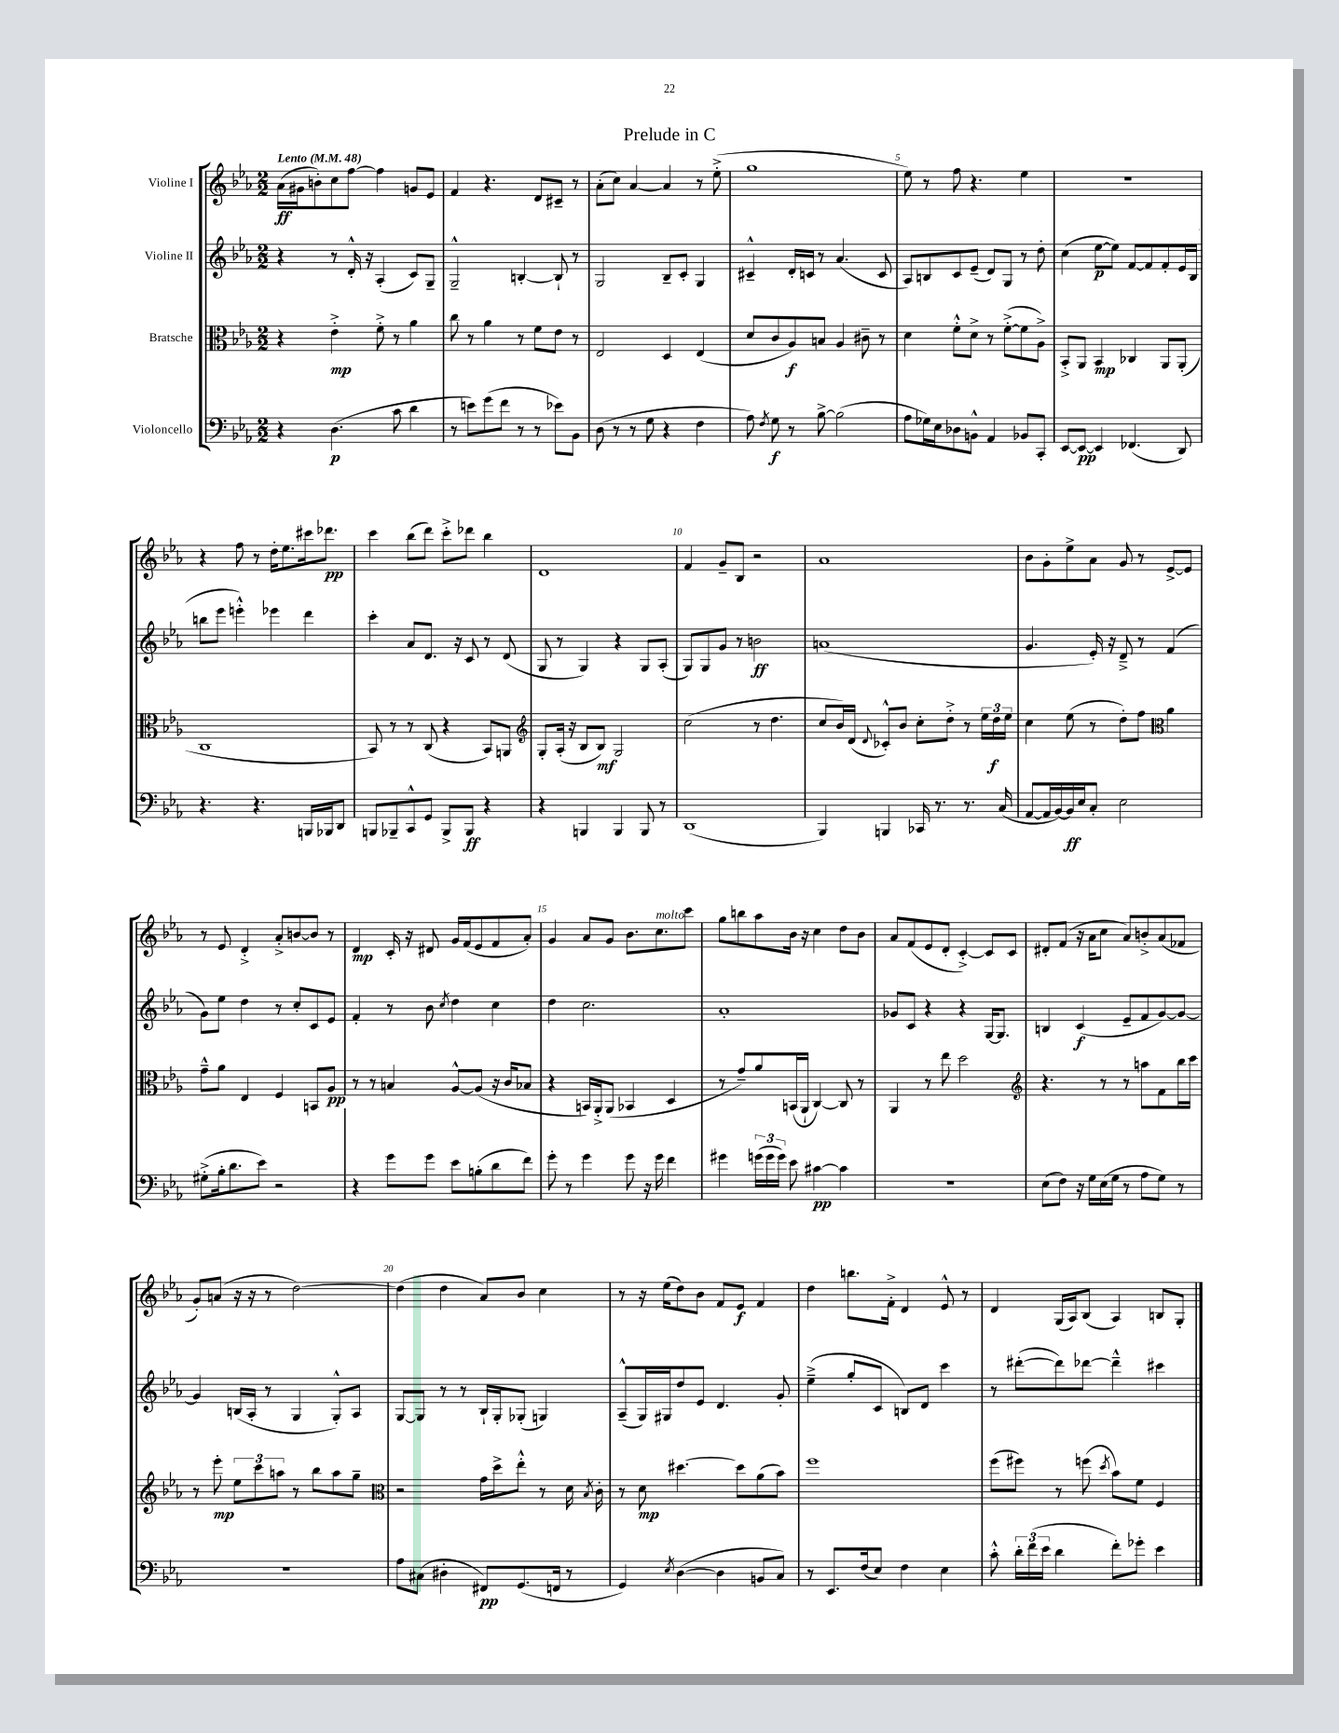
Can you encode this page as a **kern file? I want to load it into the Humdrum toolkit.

**kern	**dynam	**kern	**dynam	**kern	**dynam	**kern	**dynam
*part4	*part4	*part3	*part3	*part2	*part2	*part1	*part1
*staff4	*staff4	*staff3	*staff3	*staff2	*staff2	*staff1	*staff1
*I"Violoncello	*	*I"Bratsche	*	*I"Violine II	*	*I"Violine I	*
*clefF4	*	*clefC3	*	*clefG2	*	*clefG2	*
*k[b-e-a-]	*	*k[b-e-a-]	*	*k[b-e-a-]	*	*k[b-e-a-]	*
*M2/2	*	*M2/2	*	*M2/2	*	*M2/2	*
*MM48	*	*MM48	*	*MM48	*	*MM48	*
=1	=1	=1	=1	=1	=1	=1	=1
!	!	!	!	!	!	!LO:TX:a:B:t=Lento	!
4r	.	4r	.	4r	.	(16a-\LL	ff
.	.	.	.	.	.	16g#X\J	.
.	.	.	.	.	.	8bn'\)	.
(4.D\	p	4e-'^\	mp	8r	.	8cc\	.
.	.	.	.	16d'^^/	.	[8ff\J	.
.	.	.	.	16r	.	.	.
.	.	8f'^\	.	(4A-'/	.	4ff\]	.
8c\	.	8r	.	.	.	.	.
4d\	.	4a-\	.	8c/L)	.	8gn/L	.
.	.	.	.	8G~/J	.	8e-/J	.
=2	=2	=2	=2	=2	=2	=2	=2
8r	.	8cc\	.	2G~^^/	.	4f/	.
8en\L)	.	8r	.	.	.	.	.
(8g\	.	4a-\	.	.	.	4.r	.
8f\J	.	.	.	.	.	.	.
8r	.	8r	.	[4Bn'/	.	.	.
8r	.	8f\L	.	.	.	8d/L	.
8e-X\L)	.	8e-\J	.	8B`/]	.	8c#X~/J	.
8BB-\J	.	8r	.	8r	.	8r	.
=3	=3	=3	=3	=3	=3	=3	=3
(8D\	.	2E-/	.	2G/	.	(8a-'\L	.
8r	.	.	.	.	.	8cc\J)	.
8r	.	.	.	.	.	[4a-/	.
8G\	.	.	.	.	.	.	.
4r	.	4D/	.	8B-~/L	.	4a-/]	.
.	.	.	.	8c'/J	.	.	.
4F\	.	(4E-/	.	4G/	.	8r	.
.	.	.	.	.	.	(8ee-'^\	.
=4	=4	=4	=4	=4	=4	=4	=4
8A-\)	.	8d/L	.	4c#X~^^/	.	1gg	.
8qF/	.	.	.	.	.	.	.
8G\	f	8c/	.	.	.	.	.
8r	.	8A-/)	f	16d'/LL	.	.	.
.	.	.	.	16cn/JJ	.	.	.
[8B-^\	.	8Bn/J	.	8r	.	.	.
(2B-\]	.	4A-/	.	(4.a-/	.	.	.
.	.	8c#X~\	.	.	.	.	.
.	.	8r	.	8c/	.	.	.
=5	=5	=5	=5	=5	=5	=5	=5
8A-\L	.	4d\	.	8A-/L)	.	8ee-\)	.
16G-X\L)	.	.	.	8Bn/	.	8r	.
16E-\J	.	.	.	.	.	.	.
8D-X\	.	8f'^^\L	.	8c/	.	8ff\	.
8BBn^^\J	.	8d^\J	.	(8e-~/J	.	4.r	.
4AA-/	.	8r	.	8d/L)	.	.	.
.	.	([8f'^\L	.	8G/J	.	.	.
8BB-X/L	.	8f\]	.	8r	.	4ee-\	.
8CC'/J	.	8A-^\J)	.	8dd'\	.	.	.
=6	=6	=6	=6	=6	=6	=6	=6
[8EE-/L	.	8BB-'^/L	.	(4cc\	.	1r	.
8EE-/J_	pp	8AA-/J	.	.	.	.	.
4EE-/]	.	4BB-/	mp	[8ee-\L	p	.	.
.	.	.	.	8ee-\J])	.	.	.
(4.FF-X/	.	4C-X/	.	[8f/L	.	.	.
.	.	.	.	8f/]	.	.	.
.	.	8AA-/L	.	8f'/	.	.	.
8DD/)	.	(8AA-'/J	.	16e-/L	.	.	.
.	.	.	.	(16B-/JJ	.	.	.
!!LO:LB:g=z
=7	=7	=7	=7	=7	=7	=7	=7
4.r	.	1C	.	8bbn\L	.	4r	.
.	.	.	.	8eee-\J	.	.	.
.	.	.	.	4eeen'^^\)	.	8ff\	.
4.r	.	.	.	.	.	8r	.
.	.	.	.	4eee-X\	.	16dd'\KL	.
.	.	.	.	.	.	8.ee-\	.
16BBBn/LL	.	.	.	4ddd\	.	16ccc#X\k	.
16BBB-X/J	.	.	.	.	.	8.ddd-X\J	pp
8DD/J	.	.	.	.	.	.	.
=8	=8	=8	=8	=8	=8	=8	=8
8BBBn/L	.	8BB-/)	.	4ccc'\	.	4ccc\	.
8BBB-X~/	.	8r	.	.	.	.	.
8CC^^/	.	8r	.	8a-/L	.	(8bb-\L	.
8GG/J	.	(8C/	.	8.d/J	.	8ddd\J)	.
8BBB-^/L	.	4r	.	.	.	8ccc'^\L	.
.	.	.	.	16r	.	.	.
8BBB-/J	ff	.	.	8c/	.	8ddd-X\J	.
4r	.	8BB-/L)	.	8r	.	4bb-\	.
.	.	8AAn/J	.	(8d/	.	.	.
=9	=9	=9	=9	=9	=9	=9	=9
*	*	*clefG2	*	*	*	*	*
4r	.	8G'/L	.	8G/	.	1d	.
.	.	(16A-'/Jk	.	8r	.	.	.
.	.	16r	.	.	.	.	.
4BBBn/	.	8B-/L	.	4G/)	.	.	.
.	.	8B-/J)	mf	.	.	.	.
4BBB/	.	2G/	.	4r	.	.	.
8BBB/	.	.	.	8G/L	.	.	.
8r	.	.	.	(8A-'/J	.	.	.
=10	=10	=10	=10	=10	=10	=10	=10
(1DD	.	(2cc\	.	8G/L)	.	4f/	.
.	.	.	.	8G/	.	.	.
.	.	.	.	8g/J	.	8g~/L	.
.	.	.	.	8r	.	8B-/J	.
.	.	8r	.	2bn\	ff	2r	.
.	.	4.dd\	.	.	.	.	.
=11	=11	=11	=11	=11	=11	=11	=11
4BBB-/)	.	8cc/L	.	(1an	.	1a-	.
.	.	16b-/L)	.	.	.	.	.
.	.	(16d/JJ	.	.	.	.	.
.	.	8qqd/	.	.	.	.	.
4BBBn/	.	8c-X'^^/L)	.	.	.	.	.
.	.	8b-/J	.	.	.	.	.
16CC-X/	.	8cc'\L	.	.	.	.	.
8.r	.	.	.	.	.	.	.
.	.	8dd'^\J	.	.	.	.	.
8.r	.	8r	.	.	.	.	.
.	.	24ee-\LL	.	.	.	.	.
.	.	24dd\	f	.	.	.	.
(16C/	.	.	.	.	.	.	.
.	.	24ee-\JJ	.	.	.	.	.
=12	=12	=12	=12	=12	=12	=12	=12
[8AA-/L	.	4cc\	.	4.g/	.	8b-\L	.
16AA-/L]	.	.	.	.	.	8g'\	.
[16BB-/)	.	.	.	.	.	.	.
16BB-/]	ff	(8ee-\	.	.	.	8ee-^\	.
16E-/J	.	.	.	.	.	.	.
8C'/J	.	8r	.	16e-'/)	.	8a-\J	.
.	.	.	.	16r	.	.	.
2E-\	.	8dd'\L)	.	8d~^/	.	8g/	.
.	.	8ff\J	.	8r	.	8r	.
*	*	*clefC3	*	*	*	*	*
.	.	4a-\	.	(4f/	.	[8e-^/L	.
.	.	.	.	.	.	8e-/J]	.
!!LO:LB:g=z
=13	=13	=13	=13	=13	=13	=13	=13
(8G#X'^\L	.	8g~^^\L	.	8g\L)	.	8r	.
16B-'\k	.	8a-\J	.	8ee-\J	.	8e-/	.
8.d\	.	.	.	.	.	.	.
.	.	4E-/	.	4dd\	.	4d'^/	.
8e-\J)	.	.	.	.	.	.	.
2r	.	4F/	.	8r	.	8a-'^/L	.
.	.	.	.	8cc'/L	.	[8bn/	.
.	.	8BBn/L	.	8c/	.	8b/J]	.
.	.	8A-/J	pp	8e-/J	.	8r	.
=14	=14	=14	=14	=14	=14	=14	=14
4r	.	8r	.	4f'/	.	4d/	mp
.	.	8r	.	.	.	.	.
8g\L	.	4Bn/	.	8r	.	16c'/	.
.	.	.	.	.	.	16r	.
8g\J	.	.	.	8b-\	.	8d#X/	.
.	.	.	.	8qcc/	.	.	.
8e-\L	.	[8A-^^/L	.	4dd\	.	16g/LL	.
.	.	.	.	.	.	(16f/J	.
(8Bn'\	.	(8A-/J]	.	.	.	8e-/	.
8d\	.	16r	.	4cc\	.	8f/	.
.	.	16c/KL	.	.	.	.	.
8f\J)	.	8B-X/J	.	.	.	8a-'/J)	.
=15	=15	=15	=15	=15	=15	=15	=15
8g'\	.	4r	.	4dd\	.	4g/	.
8r	.	.	.	.	.	.	.
4g\	.	16BBn/LL)	.	2.cc\	.	8a-/L	.
.	.	16AA-'^/J	.	.	.	.	.
.	.	(8AA-/J	.	.	.	8g/J	.
8g\	.	4BB-X/	.	.	.	8.b-\L	.
16r	.	.	.	.	.	.	.
!	!	!	!	!	!	!LO:TX:a:i:t=molto	!
16g\	.	.	.	.	.	8.cc\	.
4f\	.	4D/	.	.	.	.	.
.	.	.	.	.	.	8ccc\J	.
=16	=16	=16	=16	=16	=16	=16	=16
4g#X\	.	8r	.	1a-'	.	8gg\L	.
.	.	8g~/L)	.	.	.	8bbn\	.
(24gn\LL	.	8a-/	.	.	.	8aa-\	.
24g\	.	.	.	.	.	.	.
24g\JJ)	.	.	.	.	.	.	.
8e-\	.	(16BBn/L	.	.	.	16b-\Jk	.
.	.	16AA-`/JJ	.	.	.	16r	.
[4c#X\	pp	[4C/)	.	.	.	4cc\	.
4c#\]	.	8C/]	.	.	.	8dd\L	.
.	.	8r	.	.	.	8b-\J	.
=17	=17	=17	=17	=17	=17	=17	=17
1r	.	4AA-/	.	8g-X/L	.	8a-/L	.
.	.	.	.	8c/J	.	(8f/	.
.	.	8r	.	4r	.	8e-/	.
.	.	8ee-\	.	.	.	8d'/J	.
.	.	2dd\	.	4r	.	[4c'^/)	.
.	.	.	.	[16G/KL	.	8c/L]	.
.	.	.	.	8.G/J]	.	.	.
.	.	.	.	.	.	8c/J	.
=18	=18	=18	=18	=18	=18	=18	=18
*	*	*clefG2	*	*	*	*	*
(8E-\L	.	4.r	.	4Bn/	.	8d#X'/L	.
8F\J)	.	.	.	.	.	(8f/J	.
16r	.	.	.	(4c/	f	16r	.
16G\LL	.	.	.	.	.	16a-\KL	.
(16E-\	.	8r	.	.	.	8cc\J	.
16G\JJ	.	.	.	.	.	.	.
8r	.	8r	.	8e-~/L	.	8a-/L)	.
8A-\L	.	8aan\L	.	8f/	.	8bn'^/	.
8G\J)	.	8f\	.	[8g/)	.	(8a-/	.
8r	.	16bb-\L	.	8g/J_	.	8f-X/J	.
.	.	16ccc\JJ	.	.	.	.	.
!!LO:LB:g=z
=19	=19	=19	=19	=19	=19	=19	=19
1r	.	8r	.	4g/]	.	8g'/L)	.
.	.	8eee-'\	mp	.	.	(8an/J	.
.	.	12ee-\L	.	(16Bn/LL	.	16r	.
.	.	.	.	16A-'/JJ	.	16r	.
.	.	12ccc\	.	.	.	.	.
.	.	.	.	8r	.	8r	.
.	.	12aan\J	.	.	.	.	.
.	.	8r	.	4G/	.	[2dd\)	.
.	.	8bb-\L	.	.	.	.	.
.	.	8aa\	.	8G'^^/L)	.	.	.
.	.	8gg~\J	.	8A-/J	.	.	.
=20	=20	=20	=20	=20	=20	=20	=20
*	*	*clefC3	*	*	*	*	*
8A-\L	.	2r	.	[8G/L	.	(4dd\]	.
(8C#X\J	.	.	.	8G/J]	.	.	.
4D#X'\	.	.	.	8r	.	4dd\	.
.	.	.	.	8r	.	.	.
8FF#X/L)	pp	16g\LL	.	16B-`/LL	.	8a-/L)	.
.	.	16dd^\J	.	16G'/J	.	.	.
(8.GG/	.	8ee-'^^\J	.	(8G-X'/J	.	8b-/J	.
.	.	8r	.	4Gn/)	.	4cc\	.
16FFn/Jk	.	.	.	.	.	.	.
8r	.	16d\	.	.	.	.	.
.	.	8qB-/	.	.	.	.	.
.	.	16c'\	.	.	.	.	.
=21	=21	=21	=21	=21	=21	=21	=21
4GG/)	.	8r	.	(8A-~^^/L	.	8r	.
.	.	8d\	mp	16G/L)	.	16r	.
.	.	.	.	16G#X/J	.	(16ee-\KL	.
8qE-/	.	.	.	.	.	.	.
([4D\	.	[4.dd#X\	.	8dd/	.	8dd\)	.
.	.	.	.	8e-/J	.	8b-\J	.
4D\]	.	.	.	4.d/	.	8f/L	.
.	.	8dd#\L]	.	.	.	8e-/J	f
8BBn/L	.	(8a-\	.	.	.	4f/	.
8C/J)	.	8b-\J)	.	8g'/	.	.	.
=22	=22	=22	=22	=22	=22	=22	=22
8r	.	1ff	.	(4ee-~^\	.	4dd\	.
8.EE-/L	.	.	.	.	.	.	.
.	.	.	.	8gg'/L	.	8.bbn\L	.
(16F/k	.	.	.	.	.	.	.
8E-/J)	.	.	.	8c/J	.	.	.
.	.	.	.	.	.	16f'^\Jk	.
4F\	.	.	.	8Bn/L)	.	4d/	.
.	.	.	.	8d/J	.	.	.
4E-\	.	.	.	4ccc\	.	8e-^^/	.
.	.	.	.	.	.	8r	.
=23	=23	=23	=23	=23	=23	=23	=23
8c'^^\	.	(8ff\L	.	8r	.	4d/	.
24d'\LL	.	8ff#X\J)	.	([8ddd#X'\L	.	.	.
(24f\	.	.	.	.	.	.	.
24e-\JJ	.	.	.	.	.	.	.
4d\	.	8r	.	8ddd#\])	.	(16G/LL	.
.	.	.	.	.	.	16A-/J)	.
.	.	(8ffn\	.	[8ddd-X\J	.	(8B-/J	.
.	.	8qdd/	.	.	.	.	.
8f'\L)	.	8b-\L)	.	4ddd-~^^\]	.	4A-/)	.
8g-X'\J	.	8f\J	.	.	.	.	.
4e-\	.	4F/	.	4ccc#X\	.	8Bn/L	.
.	.	.	.	.	.	8G'/J	.
==	==	==	==	==	==	==	==
*-	*-	*-	*-	*-	*-	*-	*-
